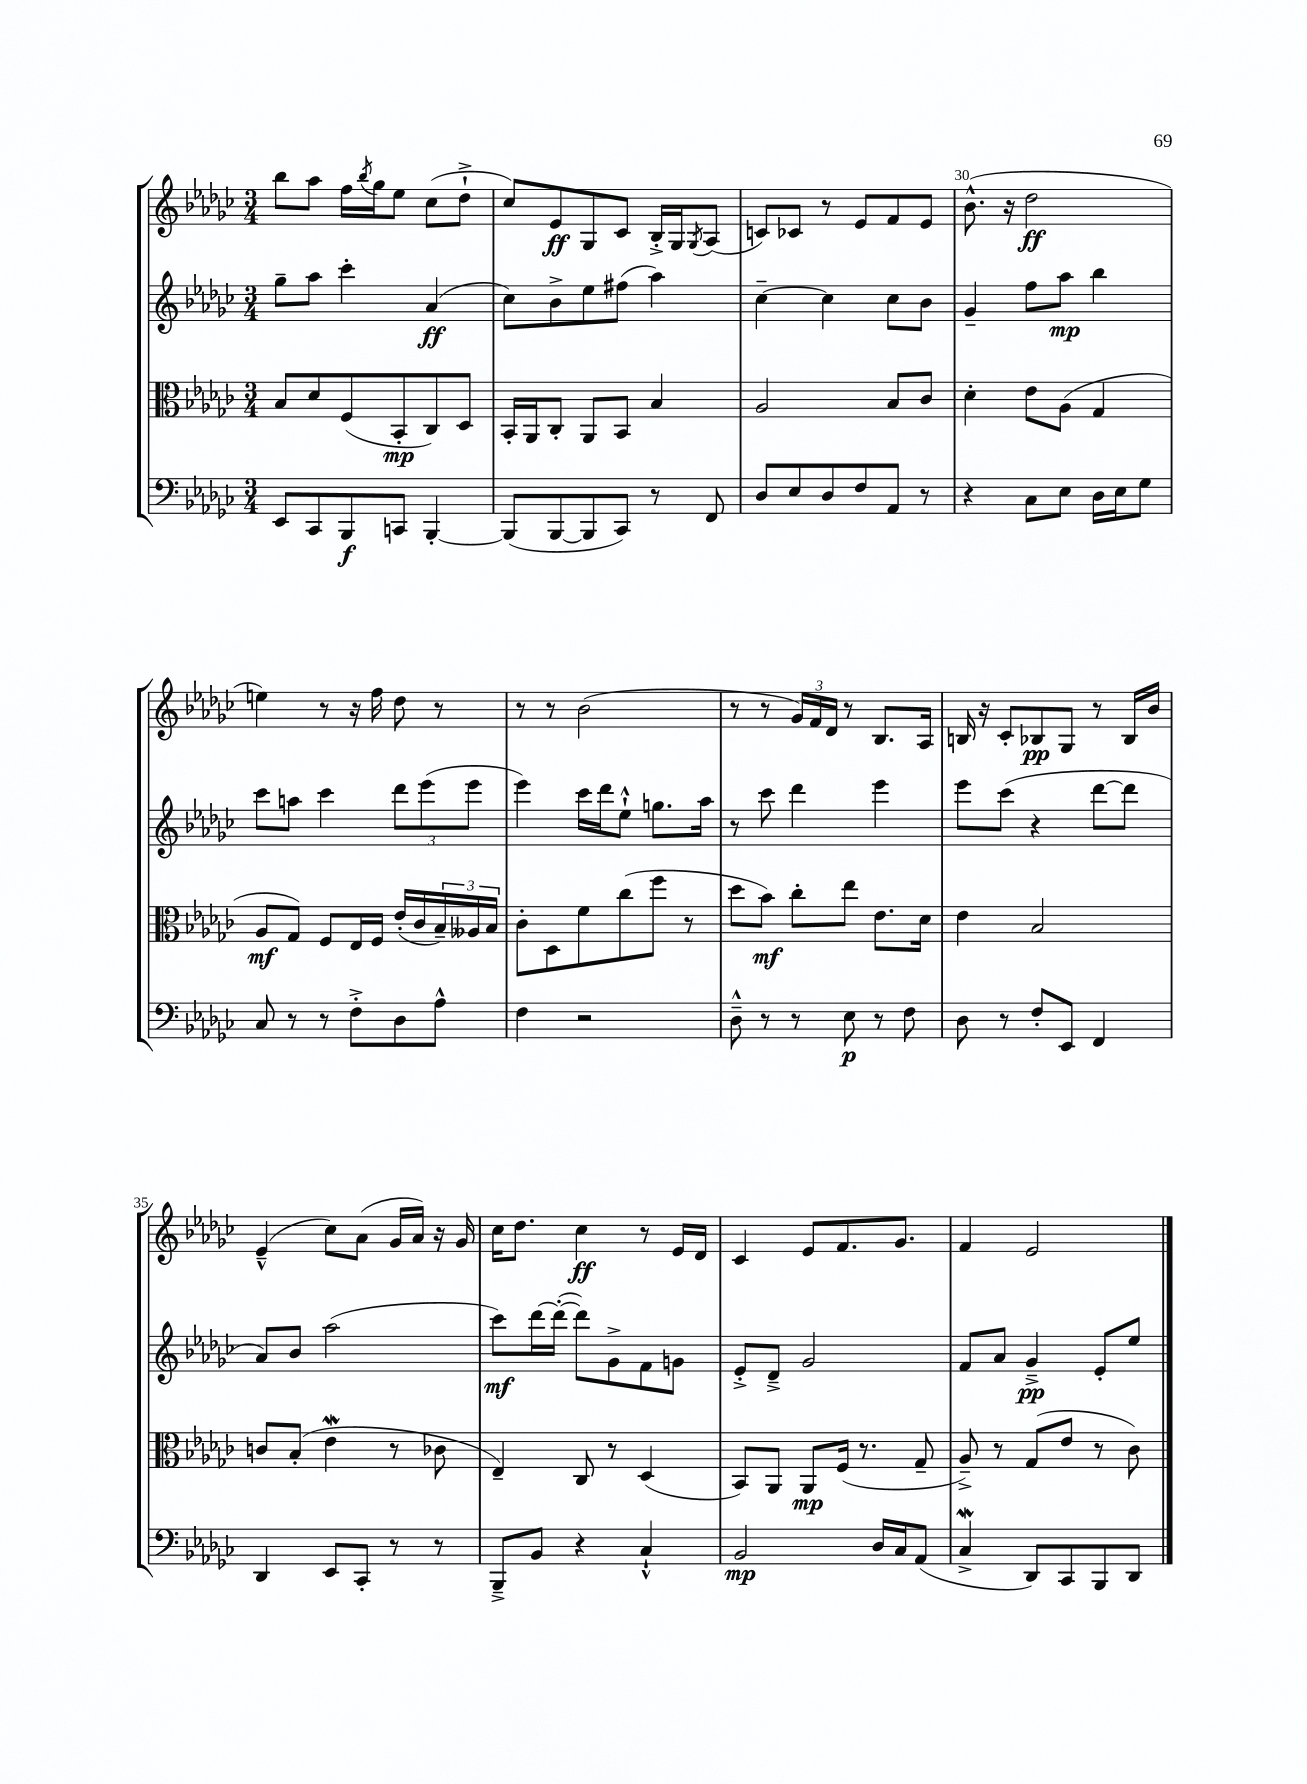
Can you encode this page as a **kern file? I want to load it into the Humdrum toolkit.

**kern	**dynam	**kern	**dynam	**kern	**dynam	**kern	**dynam
*part4	*part4	*part3	*part3	*part2	*part2	*part1	*part1
*staff4	*staff4	*staff3	*staff3	*staff2	*staff2	*staff1	*staff1
*clefF4	*	*clefC3	*	*clefG2	*	*clefG2	*
*k[b-e-a-d-g-c-]	*	*k[b-e-a-d-g-c-]	*	*k[b-e-a-d-g-c-]	*	*k[b-e-a-d-g-c-]	*
*M3/4	*	*M3/4	*	*M3/4	*	*M3/4	*
=27	=27	=27	=27	=27	=27	=27	=27
8EE-/L	.	8B-/L	.	8gg-~\L	.	8bb-\L	.
8CC-/	.	8d-/	.	8aa-\J	.	8aa-\J	.
8BBB-/	f	(8F/	.	4ccc-'\	.	16ff\LL	.
.	.	.	.	.	.	8qbb-/	.
.	.	.	.	.	.	16gg-\J	.
8CCn/J	.	8BB-'/	mp	.	.	8ee-\J	.
[4BBB-'/	.	8C-/)	.	(4a-/	ff	(8cc-\L	.
.	.	8D-/J	.	.	.	8dd-`^\J	.
=28	=28	=28	=28	=28	=28	=28	=28
(8BBB-/L]	.	16BB-'/LL	.	8cc-\L)	.	8cc-/L)	.
.	.	16AA-/J	.	.	.	.	.
[8BBB-/	.	8C-'/J	.	8b-^\	.	8e-/	ff
8BBB-/]	.	8AA-/L	.	8ee-\	.	8G-/	.
8CC-/J)	.	8BB-/J	.	(8ff#X\J	.	8c-/J	.
8r	.	4B-/	.	4aa-\)	.	16B-'^/LL	.
.	.	.	.	.	.	16G-/J	.
.	.	.	.	.	.	8qG-/	.
8FF/	.	.	.	.	.	(8A-/J	.
=29	=29	=29	=29	=29	=29	=29	=29
8D-/L	.	2A-/	.	[4cc-~\	.	8cn/L)	.
8E-/	.	.	.	.	.	8c-X/J	.
8D-/	.	.	.	4cc-\]	.	8r	.
8F/	.	.	.	.	.	8e-/L	.
8AA-/J	.	8B-/L	.	8cc-\L	.	8f/	.
8r	.	8c-/J	.	8b-\J	.	8e-/J	.
=30	=30	=30	=30	=30	=30	=30	=30
4r	.	4d-'\	.	4g-~/	.	(8.b-^^\	.
.	.	.	.	.	.	16r	.
8C-\L	.	8e-\L	.	8ff\L	.	2dd-\	ff
8E-\J	.	(8A-\J	.	8aa-\J	mp	.	.
16D-\LL	.	4G-/	.	4bb-\	.	.	.
16E-\J	.	.	.	.	.	.	.
8G-\J	.	.	.	.	.	.	.
!!LO:LB:g=z
=31	=31	=31	=31	=31	=31	=31	=31
8C-/	.	8A-/L	mf	8ccc-\L	.	4een\)	.
8r	.	8G-/J)	.	8aan\J	.	.	.
8r	.	8F/L	.	4ccc-\	.	8r	.
8F'^\L	.	16E-/L	.	.	.	16r	.
.	.	16F/JJ	.	.	.	16ff\	.
8D-\	.	(16e-'/LL	.	12ddd-\L	.	8dd-\	.
.	.	16c-/	.	.	.	.	.
.	.	.	.	(12eee-\	.	.	.
8A-^^\J	.	24B-~/)	.	.	.	8r	.
.	.	24A--X/	.	12eee-\J	.	.	.
.	.	24B-/JJ	.	.	.	.	.
=32	=32	=32	=32	=32	=32	=32	=32
4F\	.	8c-'\L	.	4eee-\)	.	8r	.
.	.	8D-\	.	.	.	8r	.
2r	.	8f\	.	16ccc-\LL	.	(2b-\	.
.	.	.	.	16ddd-\J	.	.	.
.	.	(8cc-\	.	8ee-`^^\J	.	.	.
.	.	8ff\J	.	8.ggn\L	.	.	.
.	.	8r	.	.	.	.	.
.	.	.	.	16aa-\Jk	.	.	.
=33	=33	=33	=33	=33	=33	=33	=33
8D-~^^\	.	8dd-\L	.	8r	.	8r	.
8r	.	8b-\J)	mf	8ccc-\	.	8r	.
8r	.	8cc-'\L	.	4ddd-\	.	24g-/LL)	.
.	.	.	.	.	.	24f/	.
.	.	.	.	.	.	24d-/JJ	.
8E-\	p	8ee-\J	.	.	.	8r	.
8r	.	8.e-\L	.	4eee-\	.	8.B-/L	.
8F\	.	.	.	.	.	.	.
.	.	16d-\Jk	.	.	.	16A-/Jk	.
=34	=34	=34	=34	=34	=34	=34	=34
8D-\	.	4e-\	.	8eee-\L	.	16Bn/	.
.	.	.	.	.	.	16r	.
8r	.	.	.	(8ccc-\J	.	8c-'/L	.
8F'/L	.	2B-/	.	4r	.	8B-X/	pp
8EE-/J	.	.	.	.	.	8G-/J	.
4FF/	.	.	.	[8ddd-\L	.	8r	.
.	.	.	.	8ddd-\J]	.	16B-/LL	.
.	.	.	.	.	.	16b-/JJ	.
!!LO:LB:g=z
=35	=35	=35	=35	=35	=35	=35	=35
4DD-/	.	8cn/L	.	8a-/L)	.	(4e-~^^/	.
.	.	(8B-'/J	.	8b-/J	.	.	.
8EE-/L	.	4e-W\	.	(2aa-\	.	8cc-\L)	.
8CC-'/J	.	.	.	.	.	(8a-\J	.
8r	.	8r	.	.	.	16g-/LL	.
.	.	.	.	.	.	16a-/JJ)	.
8r	.	8c-X\	.	.	.	16r	.
.	.	.	.	.	.	16g-/	.
=36	=36	=36	=36	=36	=36	=36	=36
8BBB-~^/L	.	4E-~/)	.	8ccc-\L)	mf	16cc-\KL	.
.	.	.	.	.	.	8.dd-\J	.
8BB-/J	.	.	.	[16ddd-\L	.	.	.
.	.	.	.	(16ddd-'\JJ_	.	.	.
4r	.	8C-/	.	8ddd-\L])	.	4cc-\	ff
.	.	8r	.	8g-^\	.	.	.
4C-`^^/	.	(4D-/	.	8f\	.	8r	.
.	.	.	.	8gn\J	.	16e-/LL	.
.	.	.	.	.	.	16d-/JJ	.
=37	=37	=37	=37	=37	=37	=37	=37
2BB-/	mp	8BB-/L)	.	8e-'^/L	.	4c-/	.
.	.	8AA-/J	.	8d-~^/J	.	.	.
.	.	8AA-/L	mp	2g-/	.	8e-/L	.
.	.	(16F/Jk	.	.	.	8.f/	.
.	.	8.r	.	.	.	.	.
16D-/LL	.	.	.	.	.	.	.
16C-/J	.	.	.	.	.	8.g-/J	.
(8AA-/J	.	8G-~/	.	.	.	.	.
=38	=38	=38	=38	=38	=38	=38	=38
4C-w^/	.	8A-~^/)	.	8f/L	.	4f/	.
.	.	8r	.	8a-/J	.	.	.
8DD-/L)	.	(8G-/L	.	4g-~^/	pp	2e-/	.
8CC-/	.	8e-/J	.	.	.	.	.
8BBB-/	.	8r	.	8e-'/L	.	.	.
8DD-/J	.	8c-\)	.	8ee-/J	.	.	.
==	==	==	==	==	==	==	==
*-	*-	*-	*-	*-	*-	*-	*-
